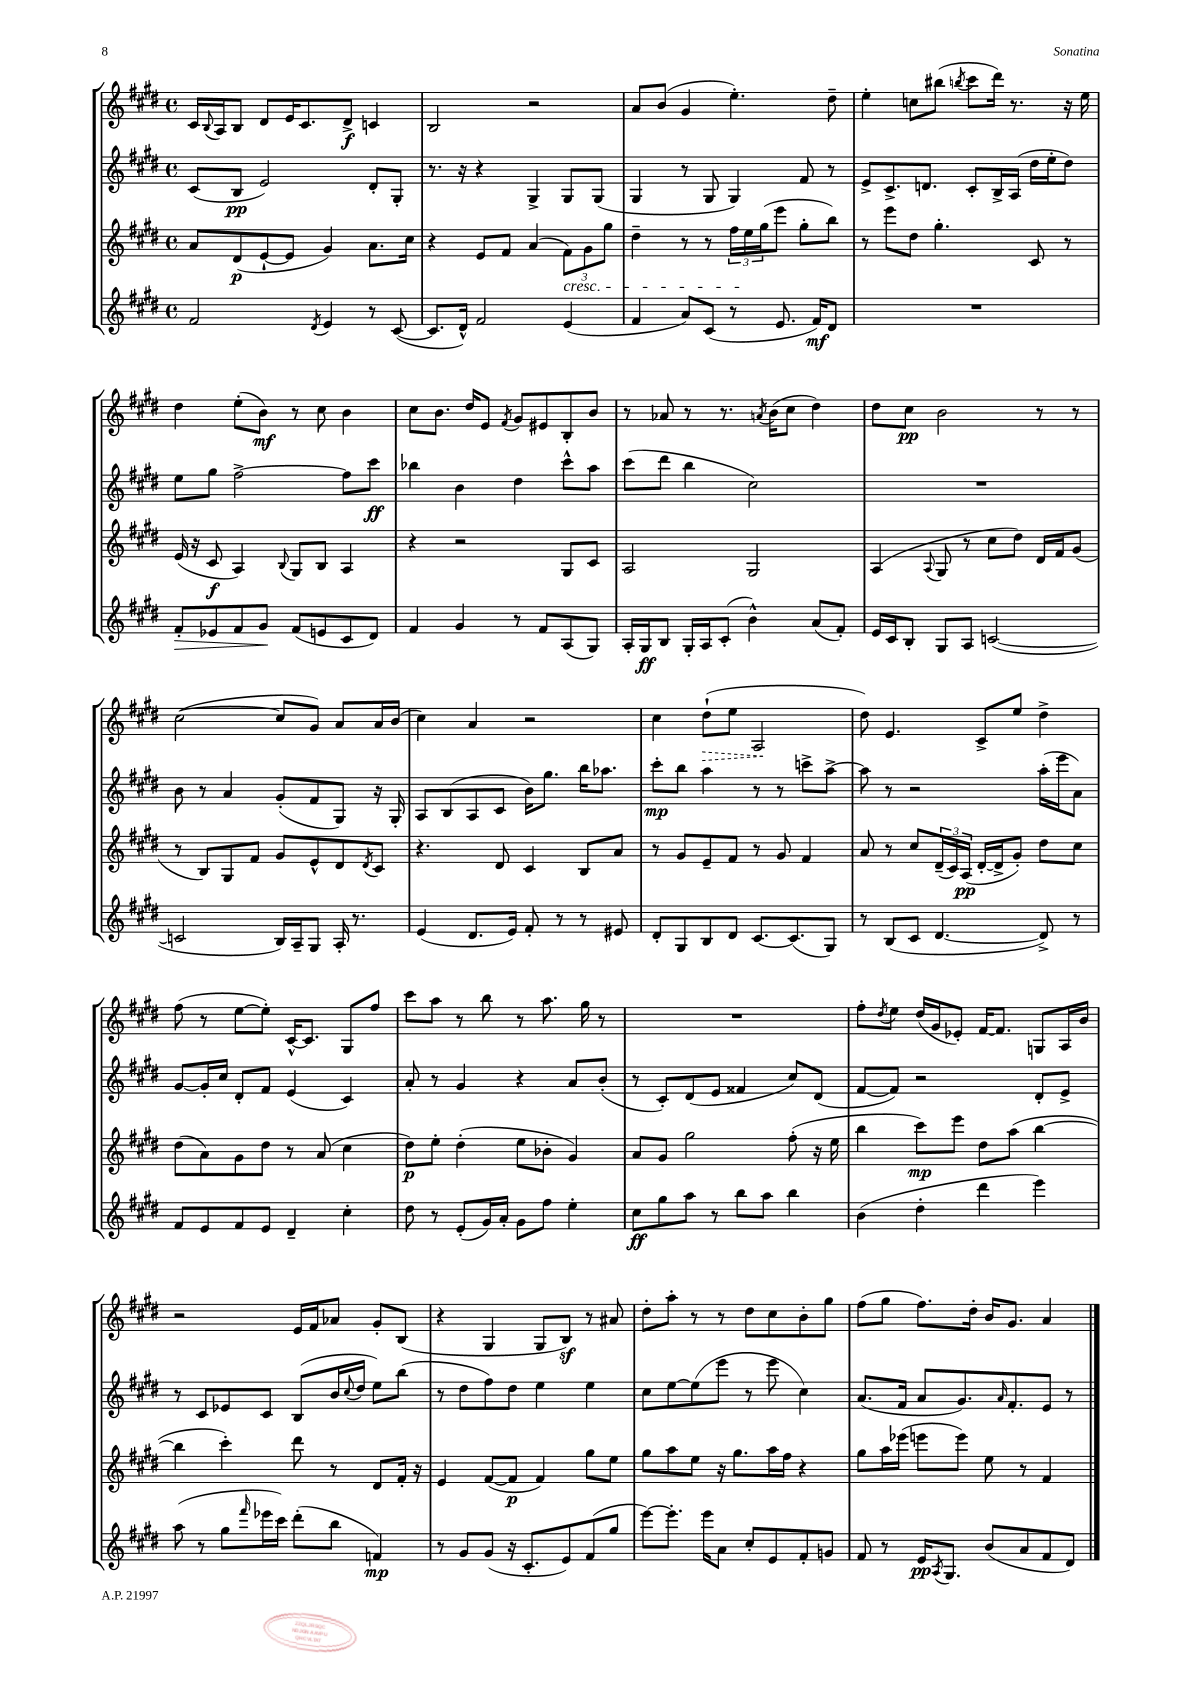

**kern	**kern	**kern	**kern
*staff4	*staff3	*staff2	*staff1
*clefG2	*clefG2	*clefG2	*clefG2
*k[f#c#g#d#]	*k[f#c#g#d#]	*k[f#c#g#d#]	*k[f#c#g#d#]
*M4/4	*M4/4	*M4/4	*M4/4
*met(c)	*met(c)	*met(c)	*met(c)
2f#	8a	(8c#	16c#
.	.	.	8qqB
.	.	.	16A
.	(8d#	8B	8B
.	[8e`	2e)	8d#
.	8e]	.	16e
.	.	.	8.c#
8qd#	.	.	.
4e	4g#)	.	.
.	.	.	8d#^
8r	8.a	8d#'	4c
([8c#	.	8G#'	.
.	16cc#	.	.
=	=	=	=
8.c#]	4r	8.r	2B
16d#^^)	.	16r	.
2f#	8e	4r	.
.	8f#	.	.
.	(4a	4G#^	2r
(4e	12f#)	8G#	.
.	12g#	.	.
.	.	(8G#	.
.	12gg#	.	.
=	=	=	=
4f#	4dd#~	4G#	8a
.	.	.	(8b
8a)	8r	8r	4g#
(8c#	8r	8G#	.
8r	24ff#	4G#)	4.ee')
.	24ee	.	.
.	(24gg#	.	.
8.e	8eee	.	.
.	8gg#'	8f#	.
16f#)	.	.	.
8d#	8bb)	8r	8dd#~
=	=	=	=
1r	8r	8e^	4ee'
.	8eee	8.c#^	.
.	8dd#	.	8cc
.	.	8.d	.
.	4.gg#'	.	(8bb#
.	.	.	8qbb
.	.	8c#'	8ccc#
.	.	16B^	16ddd#)
.	.	(16A	8.r
.	8c#	16dd#	.
.	.	16ee'	.
.	8r	8dd#)	16r
.	.	.	16ee
=	=	=	=
8f#'	(16e	8ee	4dd#
.	16r	.	.
8e-	8c#	8gg#	.
8f#	4A)	[2ff#^	(8ee'
8g#	.	.	8b)
.	8qqB	.	.
(8f#	8G#	.	8r
8e	8B	.	8cc#
8c#	4A	8ff#]	4b
8d#)	.	8ccc#	.
=	=	=	=
4f#	4r	4bb-	8cc#
.	.	.	8.b
4g#	2r	4b	.
.	.	.	16dd#
.	.	.	8e
.	.	.	8qf#
8r	.	4dd#	8g#
8f#	.	.	8e#
(8A	8G#	8ccc#^^	8B'
8G#)	8c#	8aa	8b
=	=	=	=
16A'	2A	(8ccc#	8r
16G#	.	.	.
8B	.	8ddd#	8a-
16G#'	.	4bb	8r
16A	.	.	.
(8c#'	.	.	8.r
4b^^)	2G#	2cc#)	.
.	.	.	8qa
.	.	.	(16b
.	.	.	8cc#
(8a	.	.	4dd#)
8f#')	.	.	.
=	=	=	=
16e	(4A	1r	8dd#
16c#	.	.	.
8B'	.	.	8cc#
.	8qqA	.	.
8G#	8G#	.	2b
8A	8r	.	.
([2c	8cc#	.	.
.	8dd#)	.	.
.	16d#	.	8r
.	16f#	.	.
.	(8g#	.	8r
=	=	=	=
2c]	8r	8b	([2cc#
.	8B)	8r	.
.	8G#	4a	.
.	8f#	.	.
16B)	8g#	(8g#'	8cc#]
16A~	.	.	.
8G#	8e^^	8f#	8g#)
16A'	8d#	8G#)	8a
8.r	.	.	.
.	8qd#	.	.
.	8c#	16r	16a
.	.	16G#'	(16b
=	=	=	=
(4e	4.r	8A	4cc#)
.	.	(8B	.
8.d#	.	8A	4a
.	8d#	8c#	.
16e)	.	.	.
8f#'	4c#	16b)	2r
.	.	8.gg#	.
8r	.	.	.
8r	8B	16bb	.
.	.	8.aa-	.
8e#	8a	.	.
=	=	=	=
8d#'	8r	8ccc#'	4cc#
8G#	8g#	8bb	.
8B	8e~	4aa	(8dd#`
8d#	8f#	.	8ee
[8.c#	8r	8r	2A
.	8g#	8r	.
(8.c#]	.	.	.
.	4f#	8ccc^	.
8G#)	.	[8aa^	.
=	=	=	=
8r	8a	8aa]	8dd#)
(8B	8r	8r	4.e
8c#	8cc#	2r	.
[4.d#	(24d#~	.	.
.	24c#)	.	.
.	(24A	.	.
.	[16d#'	.	8c#^
.	16d#^]	.	.
.	8g#')	.	8ee
8d#^])	8dd#	(16aa'	4dd#^
.	.	16eee	.
8r	8cc#	8a)	.
=	=	=	=
8f#	(8dd#	[8g#	(8ff#
8e	8a)	16g#']	8r
.	.	16cc#	.
8f#	8g#	8d#'	[8ee
8e	8dd#	8f#	8ee'])
4d#~	8r	(4e	[16c#^^
.	.	.	8.c#]
.	(8a	.	.
4cc#'	4cc#	4c#)	8G#
.	.	.	8ff#
=	=	=	=
8dd#	8dd#)	8a'	8ccc#
8r	8ee'	8r	8aa
(8e'	(4dd#'	4g#	8r
16g#)	.	.	8bb
16a'	.	.	.
8g#	8ee	4r	8r
8ff#	8b-'	.	8.aa
4ee'	4g#)	8a	.
.	.	.	16gg#
.	.	(8b'	8r
=	=	=	=
8cc#	8a	8r	1r
8gg#	8g#	8c#')	.
8aa	2gg#	(8d#	.
8r	.	8e	.
8bb	.	4f##	.
8aa	.	.	.
4bb	(8ff#'	8cc#)	.
.	16r	(8d#	.
.	16ee	.	.
=	=	=	=
(4b	4bb	[8f#	8ff#'
.	.	.	8qdd#
.	.	8f#])	8ee
4dd#'	8ccc#)	2r	(16dd#
.	.	.	16g#
.	8eee	.	8e-')
4ddd#	8dd#	.	[16f#
.	.	.	8.f#]
.	(8aa	.	.
4eee)	[4bb	8d#'	8G
.	.	8e^	16A
.	.	.	16b
=	=	=	=
(8aa	4bb]	8r	2r
8r	.	8c#	.
8gg#	4ccc#')	8e-	.
16qqfff#	.	.	.
16eee-	.	8c#	.
16ccc#)	.	.	.
(8ddd#'	8ddd#	(8B	16e
.	.	.	16f#
8bb	8r	16b	8a-
.	.	8qqcc#	.
.	.	16dd#	.
4f)	8d#	8ee)	8g#'
.	16f#'	(8bb	(8B
.	16r	.	.
=	=	=	=
8r	4e	8r	4r
8g#	.	8dd#	.
(8g#	([8f#	8ff#)	4G#
16r	8f#]	8dd#	.
8.c#'	.	.	.
.	4f#)	4ee	8G#
8e)	.	.	8B)
(8f#	8gg#	4ee	8r
8gg#	8ee	.	8a#
=	=	=	=
[8eee)	8gg#	8cc#	8dd#'
8.eee']	8aa	[8ee	8aa'
.	8ee	(8ee]	8r
16eee	.	.	.
8a	16r	8eee	8r
.	8.gg#	.	.
8cc#'	.	8r	8dd#
8e	16aa	8eee	8cc#
.	16ff#	.	.
8f#'	4r	4cc#)	8b'
8g	.	.	8gg#
=	=	=	=
8f#	8gg#	(8.a	(8ff#
8r	16aa	.	8gg#
.	(16eee-	16f#	.
16e	8eee	8a	8.ff#)
8qA	.	.	.
8.G#	.	.	.
.	8eee)	8.g#)	.
.	.	.	16dd#'
(8b	8ee	.	16b
.	.	16qqa	.
.	.	8.f#'	8.g#
8a	8r	.	.
8f#	4f#	8e	4a
8d#)	.	8r	.
==	==	==	==
*-	*-	*-	*-
